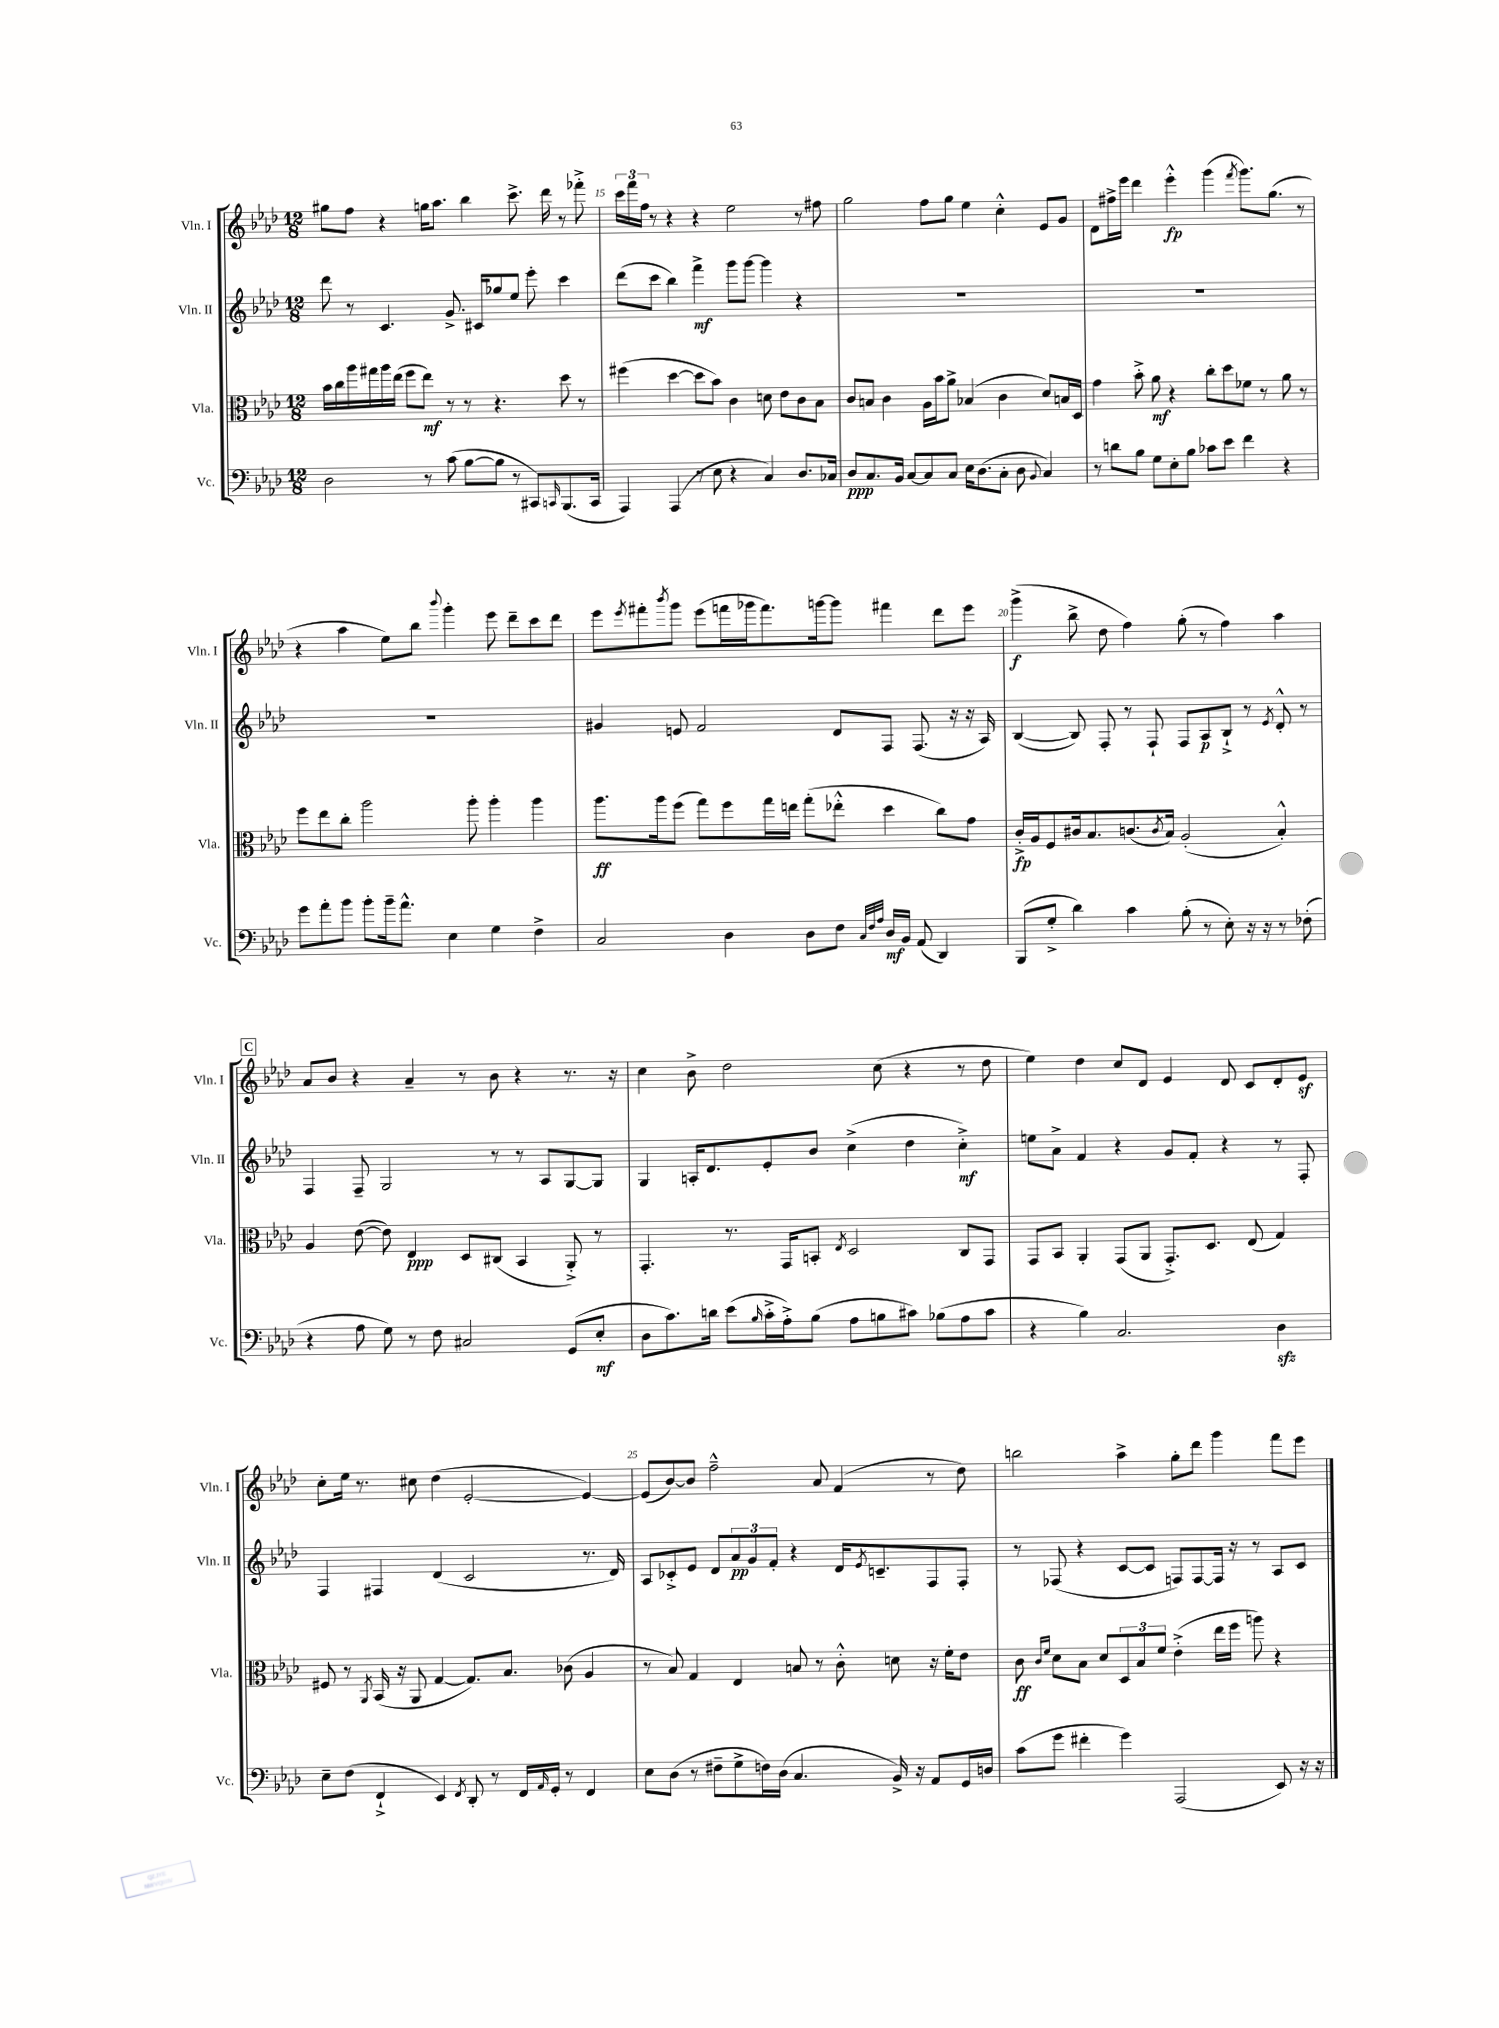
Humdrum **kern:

**kern	**dynam	**kern	**dynam	**kern	**dynam	**kern	**dynam
*part4	*part4	*part3	*part3	*part2	*part2	*part1	*part1
*staff4	*staff4	*staff3	*staff3	*staff2	*staff2	*staff1	*staff1
*I"Vc.	*	*I"Vla.	*	*I"Vln. II	*	*I"Vln. I	*
*I'Vc.	*	*I'Vla.	*	*I'Vln. II	*	*I'Vln. I	*
*clefF4	*	*clefC3	*	*clefG2	*	*clefG2	*
*k[b-e-a-d-]	*	*k[b-e-a-d-]	*	*k[b-e-a-d-]	*	*k[b-e-a-d-]	*
*M12/8	*	*M12/8	*	*M12/8	*	*M12/8	*
=14	=14	=14	=14	=14	=14	=14	=14
2D-\	.	16b-\LL	.	8ddd-\	.	8gg#X\L	.
.	.	16cc\	.	.	.	.	.
.	.	16aa-\	.	8r	.	8ff\J	.
.	.	16gg#X\	.	.	.	.	.
.	.	16aa-\	.	4.c/	.	4r	.
.	.	(16ee-\JJ	.	.	.	.	.
.	.	8ff\L	.	.	.	.	.
8r	.	8ee-\J)	mf	.	.	16ggn\KL	.
.	.	.	.	.	.	8.aa-\J	.
(8c\	.	8r	.	8.g^/	.	.	.
[8B-\L	.	8r	.	.	.	4bb-\	.
.	.	.	.	16c#X/KL	.	.	.
8B-\J]	.	4.r	.	8gg-X/	.	.	.
8r	.	.	.	8ee-/J	.	8.ccc^\	.
8CC#X/L)	.	.	.	8eee-'\	.	.	.
.	.	.	.	.	.	16ddd-\	.
16qqCCn/	.	.	.	.	.	.	.
(8.BBB-/	.	8dd-\	.	4ccc\	.	8r	.
.	.	8r	.	.	.	8fff-X'^\	.
16CC/Jk	.	.	.	.	.	.	.
=15	=15	=15	=15	=15	=15	=15	=15
4AAA-/)	.	(4ff#X\	.	(8ddd-\L	.	24ccc\LL	.
.	.	.	.	.	.	24fff\	.
.	.	.	.	.	.	24ff\JJ	.
.	.	.	.	8ccc\J	.	8r	.
(4AAA-/	.	[4dd-\	.	4bb-\)	.	4r	.
8r	.	8dd-\L]	.	4fff^\	mf	4r	.
8E-\	.	8b-\J)	.	.	.	.	.
4r	.	4c\	.	8ggg\L	.	2ee-\	.
.	.	.	.	[8ggg\J	.	.	.
4C/)	.	8dn\	.	4ggg\]	.	.	.
.	.	8e-\L	.	.	.	.	.
8.D-/L	.	8c\	.	4r	.	8r	.
.	.	8B-\J	.	.	.	8ff#X\	.
16C-X/Jk	.	.	.	.	.	.	.
=16	=16	=16	=16	=16	=16	=16	=16
8D-/L	ppp	8c/L	.	1.r	.	2gg\	.
8.C/	.	8Bn/J	.	.	.	.	.
.	.	4c\	.	.	.	.	.
16BB-/Jk	.	.	.	.	.	.	.
[8C/L	.	.	.	.	.	.	.
8C/]	.	16A-\LL	.	.	.	8ff\L	.
.	.	16b-\J	.	.	.	.	.
8C/J	.	8a-^\J	.	.	.	8gg\J	.
16E-\KL	.	(4B-X/	.	.	.	4ee-\	.
(8.D-\	.	.	.	.	.	.	.
8C'\J	.	4c\	.	.	.	4cc'^^\	.
8D-\	.	.	.	.	.	.	.
8qqBB-/	.	.	.	.	.	.	.
4C/)	.	8d-/L)	.	.	.	8e-/L	.
.	.	16Bn/L	.	.	.	8g/J	.
.	.	16D-/JJ	.	.	.	.	.
=17	=17	=17	=17	=17	=17	=17	=17
8r	.	4g\	.	1.r	.	8d-\L	.
8dn\L	.	.	.	.	.	16ff#X^\L	.
.	.	.	.	.	.	16eee-\JJ	.
8B-\J	.	8b-'^\	.	.	.	4ddd-\	.
8G\L	.	8a-\	mf	.	.	.	.
8E-'\	.	4r	.	.	.	4eee-'^^\	fp
8B-\J	.	.	.	.	.	.	.
8c-X\L	.	8cc'\L	.	.	.	(4ggg\	.
8e-\J	.	8dd-\	.	.	.	.	.
.	.	.	.	.	.	8qfff/	.
4f\	.	8f-X\J	.	.	.	8.ggg\L)	.
.	.	8r	.	.	.	.	.
.	.	.	.	.	.	(8.gg\J	.
4r	.	8a-\	.	.	.	.	.
.	.	8r	.	.	.	8r	.
!!LO:LB:g=z
=18	=18	=18	=18	=18	=18	=18	=18
8g\L	.	8ff\L	.	1.r	.	4r	.
8a-'\	.	8ee-\	.	.	.	.	.
8b-\J	.	8cc'\J	.	.	.	4aa-\	.
8b-'\L	.	2aa-\	.	.	.	.	.
16b-~\k	.	.	.	.	.	8ee-\L)	.
8.a-^^\J	.	.	.	.	.	.	.
.	.	.	.	.	.	8bb-\J	.
.	.	.	.	.	.	8qqbbb-/	.
4E-\	.	.	.	.	.	4ggg'\	.
.	.	8aa-'\	.	.	.	.	.
4G\	.	4aa-'\	.	.	.	8eee-\	.
.	.	.	.	.	.	8ddd-~\L	.
4F^\	.	4aa-\	.	.	.	8ccc\	.
.	.	.	.	.	.	8ddd-\J	.
=19	=19	=19	=19	=19	=19	=19	=19
2C/	.	8.aa-\L	ff	4g#X/	.	8eee-\L	.
.	.	.	.	.	.	8qeee-/	.
.	.	.	.	.	.	8fff#X'\	.
.	.	16aa-\k	.	.	.	.	.
.	.	.	.	.	.	8qbbb-/	.
.	.	(8ff\J	.	8en/	.	8ggg\J	.
.	.	8gg\L)	.	2f/	.	(8eee-\L	.
4D-\	.	8ff\	.	.	.	16fffn\L	.
.	.	.	.	.	.	16ggg-X\J	.
.	.	16gg\L	.	.	.	8.fff\)	.
.	.	16een\JJ	.	.	.	.	.
8D-\L	.	(8gg'\L	.	.	.	.	.
.	.	.	.	.	.	[16gggn\k	.
8F\J	.	8ee-X'^^\J	.	8d-/L	.	8ggg\J]	.
32qqC/LLL	.	.	.	.	.	.	.
32qqF/	.	.	.	.	.	.	.
32qqA-/JJJ	.	.	.	.	.	.	.
16D-/LL	mf	4dd-\	.	8F/J	.	4fff#X\	.
16BB-/JJ	.	.	.	.	.	.	.
(8AA-/	.	.	.	(8.F/	.	.	.
4DD-/)	.	8cc\L)	.	.	.	8ddd-\L	.
.	.	.	.	16r	.	.	.
.	.	8g\J	.	16r	.	8eee-\J	.
.	.	.	.	16A-/)	.	.	.
=20	=20	=20	=20	=20	=20	=20	=20
(8BBB-/L	.	16c'^/LL	fp	([4B-/	.	(4ggg^\	f
.	.	16A-/J	.	.	.	.	.
8G'^/J	.	8F/	.	.	.	.	.
4d-\)	.	16c#X/k	.	8B-/])	.	8bb-^\	.
.	.	8.B-/	.	.	.	.	.
.	.	.	.	8F'/	.	8dd-\	.
4c\	.	(8.cn/	.	8r	.	4ff\)	.
.	.	.	.	8F`/	.	.	.
.	.	8qc/	.	.	.	.	.
.	.	16B-/Jk)	.	.	.	.	.
(8B-'\	.	(2A-'/	.	8F/L	.	(8gg'\	.
8r	.	.	.	8A-/	p	8r	.
8E-'\)	.	.	.	8B-`^/J	.	4ff\)	.
16r	.	.	.	8r	.	.	.
16r	.	.	.	.	.	.	.
.	.	.	.	8qe-/	.	.	.
8r	.	4B-'^^/)	.	8d-'^^/	.	4aa-\	.
(8F-X'\	.	.	.	8r	.	.	.
!!LO:LB:g=z
!!LO:REH:place=s1:t=C
=21	=21	=21	=21	=21	=21	=21	=21
4r	.	4A-/	.	4F/	.	8a-/L	.
.	.	.	.	.	.	8b-/J	.
8A-\	.	([8e-\	.	8F~/	.	4r	.
8G\)	.	8e-\])	.	2G/	.	.	.
8r	.	4E-/	ppp	.	.	4a-~/	.
8F\	.	.	.	.	.	.	.
2C#X/	.	8D-/L	.	.	.	8r	.
.	.	(8C#X/J	.	8r	.	8b-\	.
.	.	4BB-/	.	8r	.	4r	.
.	.	.	.	8A-/L	.	.	.
(8GG/L	.	8AA-'^/)	.	[8G/	.	8.r	.
8E-'/J	mf	8r	.	8G/J]	.	.	.
.	.	.	.	.	.	16r	.
=22	=22	=22	=22	=22	=22	=22	=22
8D-\L	.	4.GG'/	.	4G/	.	4cc\	.
8.c\)	.	.	.	.	.	.	.
.	.	.	.	16An'/KL	.	8b-^\	.
16dn\Jk	.	.	.	8.d-/	.	.	.
(8e-\L	.	8.r	.	.	.	2dd-\	.
16qqB-/	.	.	.	.	.	.	.
16c'^\L	.	.	.	8e-'/	.	.	.
16A-'^\J)	.	16GG/KL	.	.	.	.	.
(8B-\J	.	8BBn'/J	.	8b-/J	.	.	.
.	.	8qE-/	.	.	.	.	.
8A-\L	.	2D-/	.	(4cc^\	.	.	.
8Bn\	.	.	.	.	.	(8cc\	.
8c#X\J)	.	.	.	4dd-\	.	4r	.
(8B-X\L	.	.	.	.	.	.	.
8A-\	.	8C/L	.	4cc'^\)	mf	8r	.
8c#\J	.	8GG/J	.	.	.	8dd-\	.
=23	=23	=23	=23	=23	=23	=23	=23
4r	.	8GG/L	.	8een\L	.	4ee-\)	.
.	.	8BB-/J	.	8a-^\J	.	.	.
4B-\)	.	4AA-'/	.	4f/	.	4dd-\	.
2.C/	.	(8GG/L	.	4r	.	8cc/L	.
.	.	8AA-/J	.	.	.	8d-/J	.
.	.	8.GG'^/L)	.	8g/L	.	4e-/	.
.	.	.	.	8f'/J	.	.	.
.	.	8.D-/J	.	.	.	.	.
.	.	.	.	4r	.	8d-/	.
.	.	(8E-/	.	.	.	8c/L	.
4D-zz\	.	4G/)	.	8r	.	8d-'/	.
.	.	.	.	8F'/	.	8e-z/J	.
!!LO:LB:g=z
=24	=24	=24	=24	=24	=24	=24	=24
8E-~\L	.	8F#X/	.	4F/	.	8cc'\L	.
(8F\J	.	8r	.	.	.	16ee-\Jk	.
.	.	.	.	.	.	8.r	.
.	.	8qAA-/	.	.	.	.	.
4FF`^/	.	(16BB-/	.	4F#X/	.	.	.
.	.	16r	.	.	.	.	.
.	.	8AA-/	.	.	.	8cc#X\	.
4EE-/)	.	[4G/	.	(4d-/	.	(4dd-\	.
8qFF/	.	.	.	.	.	.	.
8DD-'/	.	8.G/L])	.	2c/	.	[2e-'/	.
8r	.	.	.	.	.	.	.
.	.	8.B-/J	.	.	.	.	.
16FF/LL	.	.	.	.	.	.	.
16qqAA-/	.	.	.	.	.	.	.
16GG'/JJ	.	.	.	.	.	.	.
8r	.	(8c-X\	.	.	.	.	.
4FF/	.	4A-/	.	8.r	.	4e-/_)	.
.	.	.	.	16d-/)	.	.	.
=25	=25	=25	=25	=25	=25	=25	=25
8E-\L	.	8r	.	8A-/L	.	(8e-/L]	.
(8D-\J	.	8B-/)	.	8c-X'^/	.	[8b-/)	.
8r	.	4G/	.	8e-/J	.	8b-/J]	.
8F#X~\L	.	.	.	8d-/L	.	2ff~^^\	.
8G^\	.	4E-/	.	12a-/	pp	.	.
.	.	.	.	12g/	.	.	.
16Fn\L)	.	.	.	.	.	.	.
.	.	.	.	12f'/J	.	.	.
(16D-\JJ	.	.	.	.	.	.	.
4.C/	.	8Bn/	.	4r	.	.	.
.	.	8r	.	.	.	8a-/	.
.	.	8c'^^\	.	16d-/KL	.	(4f/	.
.	.	.	.	8qe-/	.	.	.
.	.	.	.	8.cn~/	.	.	.
16BB-^/)	.	8dn\	.	.	.	.	.
16r	.	.	.	.	.	.	.
8AA-/L	.	16r	.	8F/	.	8r	.
.	.	16f'\KL	.	.	.	.	.
16GG/L	.	8e-\J	.	8F'/J	.	8dd-\)	.
16Dn/JJ	.	.	.	.	.	.	.
=26	=26	=26	=26	=26	=26	=26	=26
(8c\L	.	8c\	ff	8r	.	2bbn\	.
.	.	16qqc/LL	.	.	.	.	.
.	.	16qqf/JJ	.	.	.	.	.
8g\J	.	8d-\L	.	(8F-X/	.	.	.
4f#X'\	.	8B-\J	.	4r	.	.	.
.	.	8d-/L	.	.	.	.	.
4g\)	.	12D-/	.	[8c/L	.	4aa-^\	.
.	.	12B-/	.	.	.	.	.
.	.	.	.	8c/J]	.	.	.
.	.	12f/J	.	.	.	.	.
(2AAA-/	.	(4e-'^\	.	8Fn/L)	.	8gg'\L	.
.	.	.	.	[8F/	.	8ddd-\J	.
.	.	16ee-\LL	.	16F/Jk]	.	4ggg\	.
.	.	16ff\JJ	.	16r	.	.	.
.	.	8aan\)	.	8r	.	.	.
8EE-/)	.	4r	.	8A-/L	.	8fff\L	.
16r	.	.	.	8c/J	.	8eee-\J	.
16r	.	.	.	.	.	.	.
==	==	==	==	==	==	==	==
*-	*-	*-	*-	*-	*-	*-	*-
